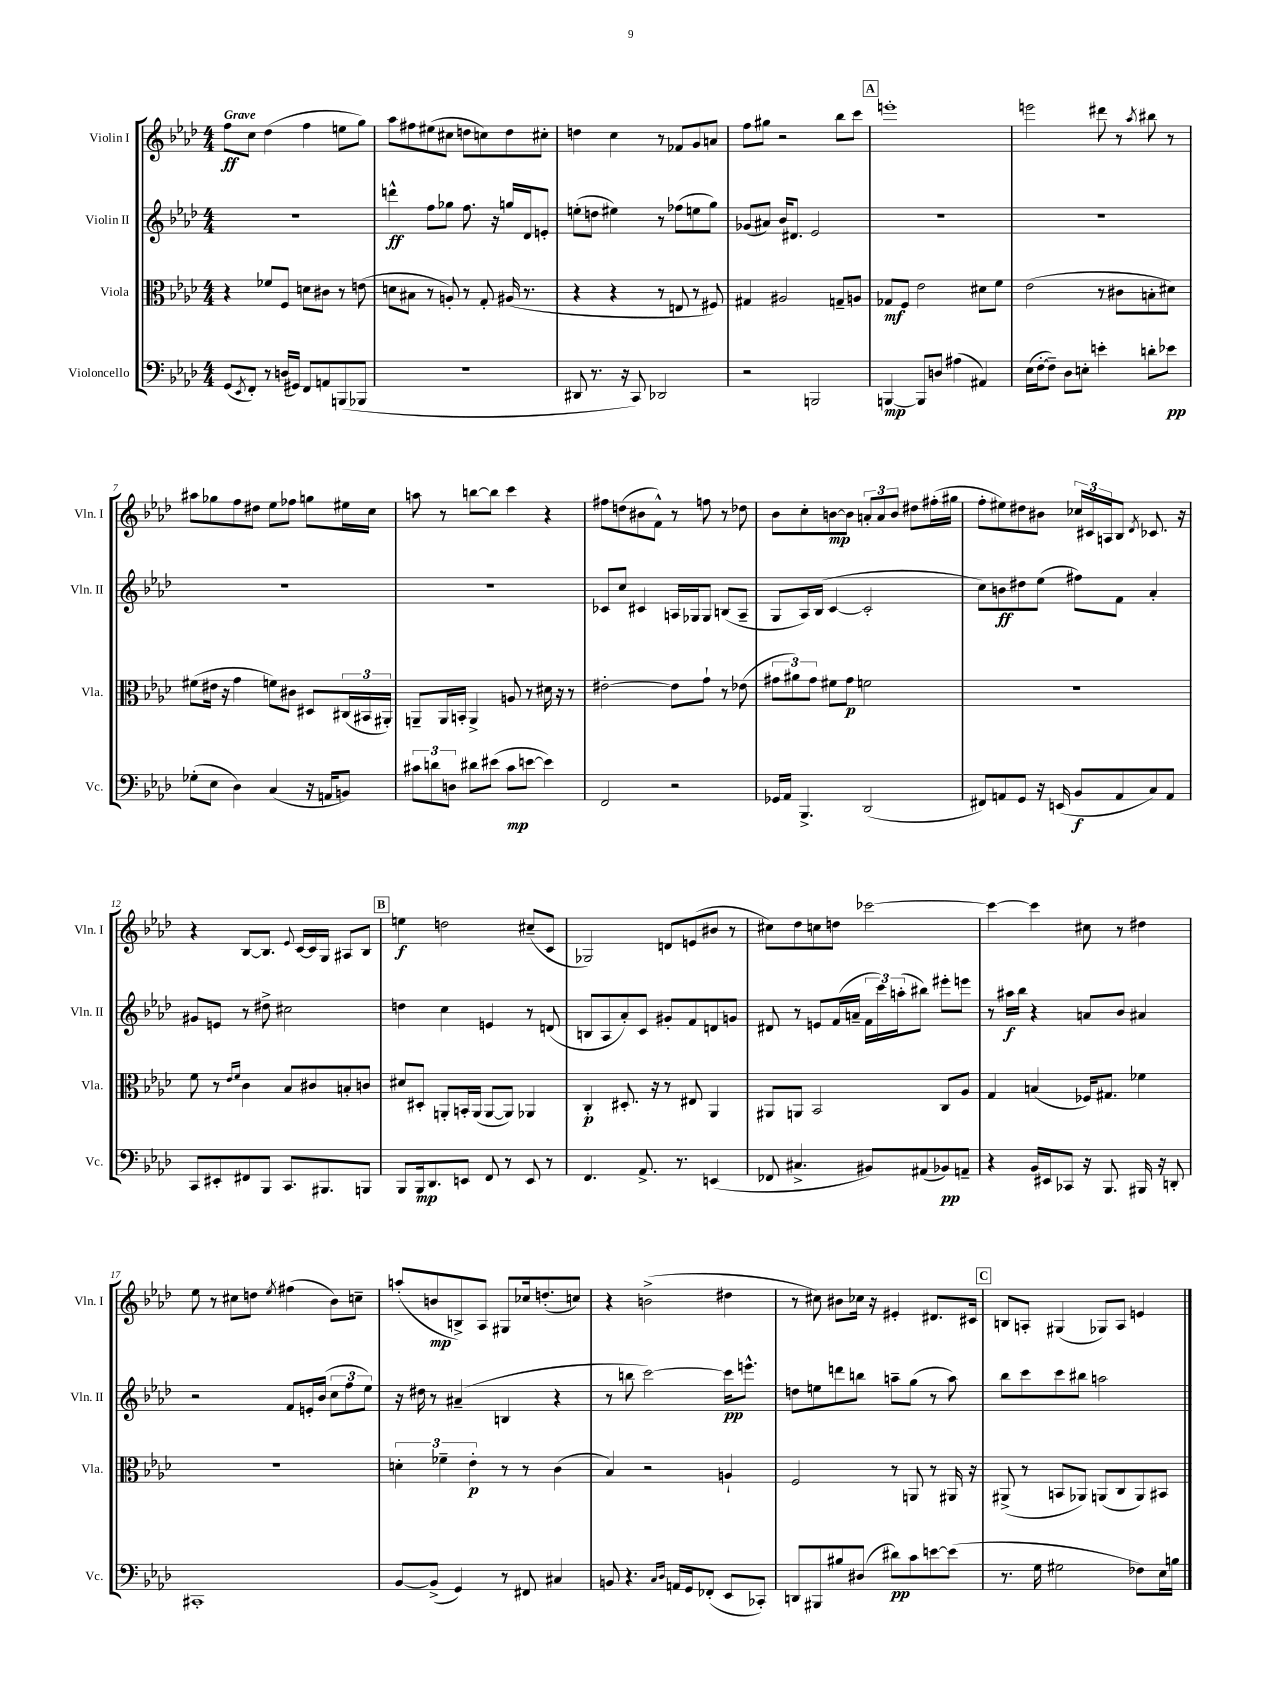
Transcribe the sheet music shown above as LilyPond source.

<<
\new StaffGroup <<
\new Staff = "s0" \with { instrumentName = "Violin I" shortInstrumentName = "Vln. I" } {
    \clef treble \key aes \major \numericTimeSignature \time 4/4 \tempo "Grave"
    f''8\ff c''8 des''4( f''4 e''8 g''8) |
    aes''8 fis''8 eis''8( cis''8 d''8 c''8) d''8 cis''8-. |
    d''4 c''4 r8 fes'8 g'8 a'8 |
    f''8 gis''8 r2 bes''8 c'''8 |
    \mark \markup { \box "A" } e'''1-. |
    e'''2 dis'''8 r8 \acciaccatura { aes''8 } bis''8 r8 |
    ais''8 ges''8 f''8 dis''8 ees''8 fes''8 g''8 eis''16 c''16 |
    a''8 r8 b''8~ b''8 c'''4 r4 |
    fis''8 d''8( bis'8 f'8-^) r8 f''8 r8 des''8 |
    bes'8 c''8-. b'8~\mp b'8 \tuplet 3/2 { a'8-. a'8 b'8 } dis''8 fis''16-.( gis''16 |
    f''8-. eis''8) dis''8 bis'8 \tuplet 3/2 { ces''16 cis'16 a16 } bes8 \acciaccatura { des'8 } ces'8. r16 |
    r4 bes8~ bes8. \appoggiatura { ees'8 } c'16~ c'16 g16 ais8 bes8 |
    \mark \markup { \box "B" } e''4\f d''2 cis''8--( c'8 |
    ges2) d'8 e'8( bis'8 r8 |
    cis''8) des''8 c''8 d''8 ces'''2~ |
    ces'''4~ ces'''4 cis''8 r8 dis''4 |
    ees''8 r8 cis''8 d''8 \acciaccatura { ees''8 } fis''4( bes'8) c''8-- |
    a''8-.( b'8\mp b8->) aes8 gis8 ces''16 d''8.-.( c''8) |
    r4 b'2->( dis''4 |
    r8 cis''8) bis'8 ces''16 r16 eis'4-. dis'8. cis'16 |
    \mark \markup { \box "C" } b8 a8-. gis4( ges8) a8 e'4 \bar "|." |
}
\new Staff = "s1" \with { instrumentName = "Violin II" shortInstrumentName = "Vln. II" } {
    \clef treble \key aes \major \numericTimeSignature \time 4/4
    R1 |
    d'''4-^\ff f''8 ges''8 f''8. r16 g''16 des'16 e'8-. |
    e''8-.( d''8 eis''4) r8 fes''8( e''8 g''8) |
    ges'8( ais'8) bes'16 dis'8. ees'2 |
    \mark \markup { \box "A" } R1 |
    R1 |
    R1 |
    R1 |
    ces'8 c''8 cis'4 a16 ges16 ges8 b8( a8-- |
    g8 aes16) bes16( c'4~ c'2-. |
    c''8) b'8\ff dis''8 ees''8( fis''8) f'8 aes'4-. |
    gis'8 e'8 r8 dis''8-> cis''2 |
    \mark \markup { \box "B" } d''4 c''4 e'4 r8 d'8( |
    b8 aes8 aes'8-.) c'8 gis'8-. f'8 d'8 g'8 |
    dis'8 r8 e'8 f'16( a'16-- \tuplet 3/2 { f'16 c'''16) a''16-.( } bis''8) eis'''8-. e'''8 |
    r8 ais''16\f bes''16 r4 a'8 bes'8 ais'4 |
    r2 f'8 e'16-. bes'16( \tuplet 3/2 { c''8 f''8 ees''8) } |
    r16 dis''16 r8 ais'4--( b4 r4 |
    r8 b''8 c'''2~) c'''16\pp e'''8.-^ |
    d''8 e''8 d'''8 b''8 a''8-- g''8( r8 a''8) |
    \mark \markup { \box "C" } bes''8 c'''8 c'''8 bis''8 a''2 \bar "|." |
}
\new Staff = "s2" \with { instrumentName = "Viola" shortInstrumentName = "Vla." } {
    \clef alto \key aes \major \numericTimeSignature \time 4/4
    r4 fes'8 f8 d'8 cis'8 r8 e'8( |
    d'8 bis8 r8 a8-.) r8 g8-. ais16( r8. |
    r4 r4 r8 e8 r8 fis8) |
    gis4 ais2 g8-- a8 |
    \mark \markup { \box "A" } ges8\mf f8 ees'2 dis'8 f'8 |
    ees'2( r8 cis'8 b8-. dis'8) |
    fis'8( eis'16 r16 g'4 f'8) cis'8 dis8 \tuplet 3/2 { cis16( bis,16 ais,16-.) } |
    a,8-- a,16 b,16-. a,4-> a8 r8 dis'16 r16 r8 |
    eis'2~-. eis'8 g'8-! r8 ees'8( |
    \tuplet 3/2 { gis'8 ais'8) gis'8 } fis'8 gis'8\p f'2 |
    r1 |
    f'8 r8 \grace { ees'16 f'16 } c'4 bes8 cis'8 b8-. c'8 |
    \mark \markup { \box "B" } dis'8 dis8-. a,8-. b,16-. a,16( a,8~ a,8) aes,4 |
    c4-.\p dis8.-. r16 r8 eis8 aes,4 |
    ais,8 a,8 bes,2 c8 aes8 |
    g4 b4( fes16) gis8. fes'4 |
    R1 |
    \tuplet 3/2 { d'4-. fes'4-- ees'4-.\p } r8 r8 c'4( |
    bes4) r2 a4-! |
    f2 r8 a,8 r8 ais,16 r16 |
    \mark \markup { \box "C" } ais,8->( r8 b,8 aes,8) a,8( c8 a,8) bis,8 \bar "|." |
}
\new Staff = "s3" \with { instrumentName = "Violoncello" shortInstrumentName = "Vc." } {
    \clef bass \key aes \major \numericTimeSignature \time 4/4
    g,8( \acciaccatura { ees,8 } f,8-.) r8 d16( gis,16) f,8 a,8 b,,8( bes,,8 |
    R1 |
    dis,8 r8. r16 c,8) des,2 |
    r2 b,,2 |
    \mark \markup { \box "A" } b,,4~\mp b,,8 d8 ais4( ais,4) |
    ees16( f16~-. f8--) des8 e8-. e'4-. d'8-. ees'8\pp |
    ges8-.( ees8 des4) c4( r16 a,16 b,8) |
    \tuplet 3/2 { cis'8 d'8 d8 } dis'8 eis'8( cis'8\mp e'8~ e'4) |
    f,2 r2 |
    ges,16 aes,16 bes,,4.-> des,2( |
    fis,8) a,8 g,8 r16 e,16( bes,8\f a,8 c8) a,8 |
    c,8 eis,8-. fis,8 bes,,8 c,8. bis,,8. b,,8 |
    \mark \markup { \box "B" } bes,,8 bes,,16\mp des,8. e,8 f,8 r8 e,8 r8 |
    f,4. aes,8.-> r8. e,4( |
    fes,8 cis4.-> bis,8) ais,8( bes,8\pp) a,8-- |
    r4 bes,16 eis,16 ces,8 r16 bes,,8. bis,,16 r16 d,8-. |
    cis,1-. |
    bes,8~ bes,8->( g,4) r8 fis,8 cis4 |
    b,8 r4. \grace { c16 des16 } a,16 g,16 fes,8-.( ees,8 ces,8-.) |
    d,8 bis,,8 bis8 dis8( dis'8\pp) c'8 e'8~ e'8( |
    \mark \markup { \box "C" } r8. g16 gis2 fes8) ees16 b16 \bar "|." |
}
>>
>>
